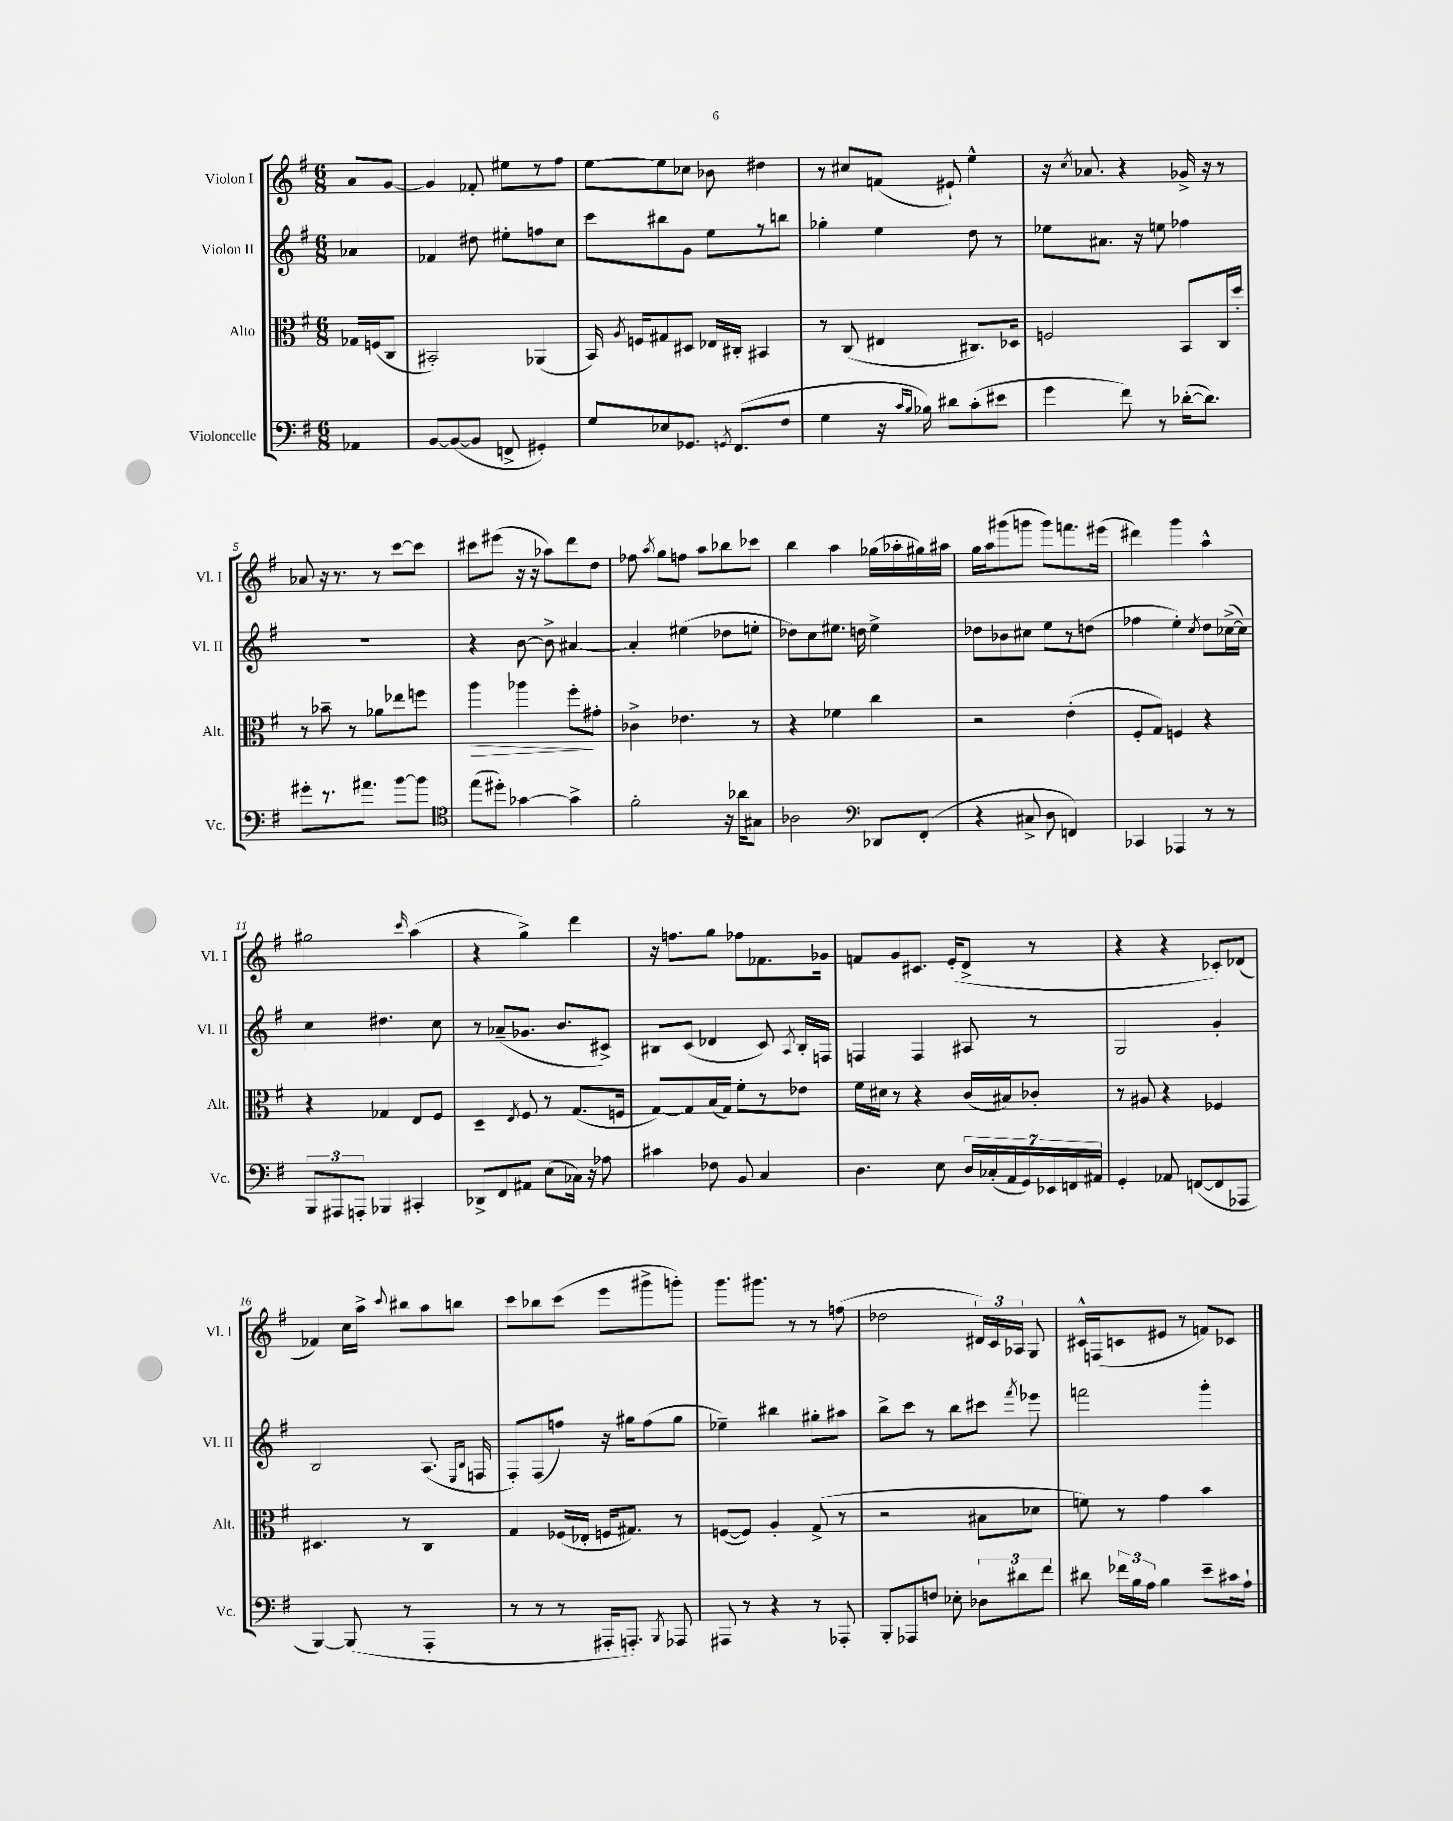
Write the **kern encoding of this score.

**kern	**kern	**kern	**kern
*staff4	*staff3	*staff2	*staff1
*clefF4	*clefC3	*clefG2	*clefG2
*k[f#]	*k[f#]	*k[f#]	*k[f#]
*M6/8	*M6/8	*M6/8	*M6/8
4AA-	16G-	4a-	8a
.	(16F	.	.
.	8C	.	[8g
=	=	=	=
[8BB	2BB#')	4f-	4g]
(8BB_	.	.	.
8BB]	.	8dd#	8f-'
8FF^	.	8ee#'	8ee#
4GG#')	(4AA-	8ff	8r
.	.	8cc	8ff#
=	=	=	=
8G	16BB)	8ccc	[8ee
.	8qA	.	.
.	16F	.	.
8E-	8G#	8bb#	8ee]
8.GG-	8D#	8g	8cc-
.	16E-	8ee	8b-
8qGG	.	.	.
(8.FF#	16C#'	.	.
.	4BB#	8r	4dd#
8F#	.	8bb	.
=	=	=	=
4G	8r	4gg-'	8r
.	(8C	.	8cc#
16r	4E#	4ee	(8f
16qqc	.	.	.
16qqB	.	.	.
16B-)	.	.	.
8d#	.	.	8e#`)
(8c'	8.C#)	8dd	4ee^^
8e#	.	8r	.
.	16D-	.	.
=	=	=	=
4g	2F	8ee-	16r
.	.	.	8qcc
.	.	.	8.a-
.	.	8.a#	.
8f#)	.	.	4r
.	.	16r	.
8r	.	8ee	.
([16d-'	8BB	4ff-	16g-^
8.d-])	.	.	16r
.	16C	.	8r
.	16dd'	.	.
=	=	=	=
8g#'	8r	2.r	8a-
8.r	8b-~	.	16r
.	.	.	8.r
.	8r	.	.
8.a#	.	.	.
.	8a-	.	8r
[8b	8ee-	.	[8ccc
8b]	8ff	.	8ccc]
=	=	=	=
*clefC4	*	*	*
(8ee	4aa	4r	8ccc#
8dd#')	.	.	(8eee#
[4g-	4aa-	[8b	16r
.	.	.	16r
.	.	8b^]	8aa-)
4g-^]	8ff#'	[4a#	8ddd
.	8g#'	.	8dd
=	=	=	=
2f#'	4c-^	4a#']	8ff-
.	.	.	8qaa
.	.	.	8gg
.	4.e-	(4ee#	8ff
.	.	.	8aa
16r	.	8dd-	8bb-
16a-	.	.	.
8G#	8r	8ee'	8ccc-
=	=	=	=
2A-	4r	8dd-)	4bb
.	.	8cc	.
.	4f-	8.ee#	4aa
.	.	16dd	.
*clefF4	*	*	*
8DD-	4cc	4ee#^	(16gg-
.	.	.	16aa-'
(8FF#'	.	.	16gg#)
.	.	.	16aa#
=	=	=	=
4r	2r	8dd-	16gg
.	.	.	16aa
.	.	8b-	(8ggg#
8C#^	.	8cc#	8ggg
8D	.	8ee	8ggg)
4FF)	(4e'	8r	8.fff
.	.	(8dd	.
.	.	.	(16eee#
=	=	=	=
4CC-	8F#'	4ff-	4ddd#)
.	8G)	.	.
4AAA-	4F	4ee')	4ggg
.	.	8qcc	.
8r	4r	8dd	4aa^^
8r	.	([16cc-^	.
.	.	16cc-])	.
=	=	=	=
12BBB	4r	4cc	2gg#
12AAA#	.	.	.
12AAA'	.	.	.
4BBB-	4G-	4.dd#	.
.	.	.	16qqccc
4CC#'	8E	.	(4aa
.	8F#	8cc	.
=	=	=	=
8DD-^	4D~	8r	4r
8FF#	.	(8a-~	.
.	8qE	.	.
8AA#	8F#	8.g-	4gg^)
(8E	8r	.	.
.	.	8.b	.
16C-)	(8.G	.	4ddd
16r	.	.	.
8A-	.	8c#^)	.
.	16F	.	.
=	=	=	=
4c#	[8G)	8B#	16r
.	.	.	8.ff
.	8G]	(8c	.
8F-	(16B	4d-	8gg
.	16G)	.	.
8BB	8f#'	.	8ff-
4C	8r	8c)	8.f-
.	.	8qA	.
.	8e-	16B#'	.
.	.	16F	16g-
=	=	=	=
4.D	16f#	4F	8f
.	16d#	.	.
.	8r	.	8g
.	4r	4F	8.c#
8E	.	.	.
.	.	.	(16e'
28D	(16c	8A#	8d^
(28C-'	.	.	.
.	16B#)	.	.
28AA	.	.	.
28GG)	.	.	.
.	8c-'	8r	8r
28EE-	.	.	.
28FF	.	.	.
28AA#	.	.	.
=	=	=	=
4GG'	8r	2G	4r
.	8A#	.	.
8AA-	4r	.	4r
([8FF	.	.	.
8FF]	4F-	4g'	8c-')
8AAA-	.	.	(8d-
=	=	=	=
[4BBB)	4.D#	2B	4f-)
(8BBB]	.	.	16cc
.	.	.	16aa^
.	.	.	8qqccc
8r	8r	.	8bb#
4AAA'	4C	(8.A	8aa
.	.	.	8bb
.	.	16qqE	.
.	.	16qqB	.
.	.	16F	.
=	=	=	=
8r	4G	8F#')	8ccc
8r	.	(8F#	8bb-
8r	(16F-	8ff)	(8ccc
.	16E-'	.	.
16AAA#'	16F	16r	8eee
8.AAA')	8.G#)	16gg#	.
.	.	(8ff	8ggg#^
8qBBB	.	.	.
8AAA-	8r	8gg#	8ggg')
=	=	=	=
8AAA#	([8F	4ee-~)	8.ggg
8r	8F])	.	.
.	.	.	8.ggg#
4r	4A'	4bb#	.
.	.	.	8r
8r	(8G^	8gg#'	8r
8AAA-'	8r	8aa#	(8ff
=	=	=	=
8BBB'	2r	8bb^	2dd-
8AAA-	.	8ccc	.
8F	.	8r	.
8E-'	.	8bb	.
12D-	8B#	8ccc#	24d#)
.	.	.	24c
12d#	.	.	24A-
.	.	8qfff#	.
.	8d-	8eee-	8G
12f#	.	.	.
=	=	=	=
8d#	8f)	2fff	16c#^^
.	.	.	(16F
24f-	8r	.	8c
24B	.	.	.
24A	.	.	.
4B	4g	.	8e#
.	.	.	8r
8e~	4b	4ggg'	8f)
16c#	.	.	8c-
16A`	.	.	.
==	==	==	==
*-	*-	*-	*-
